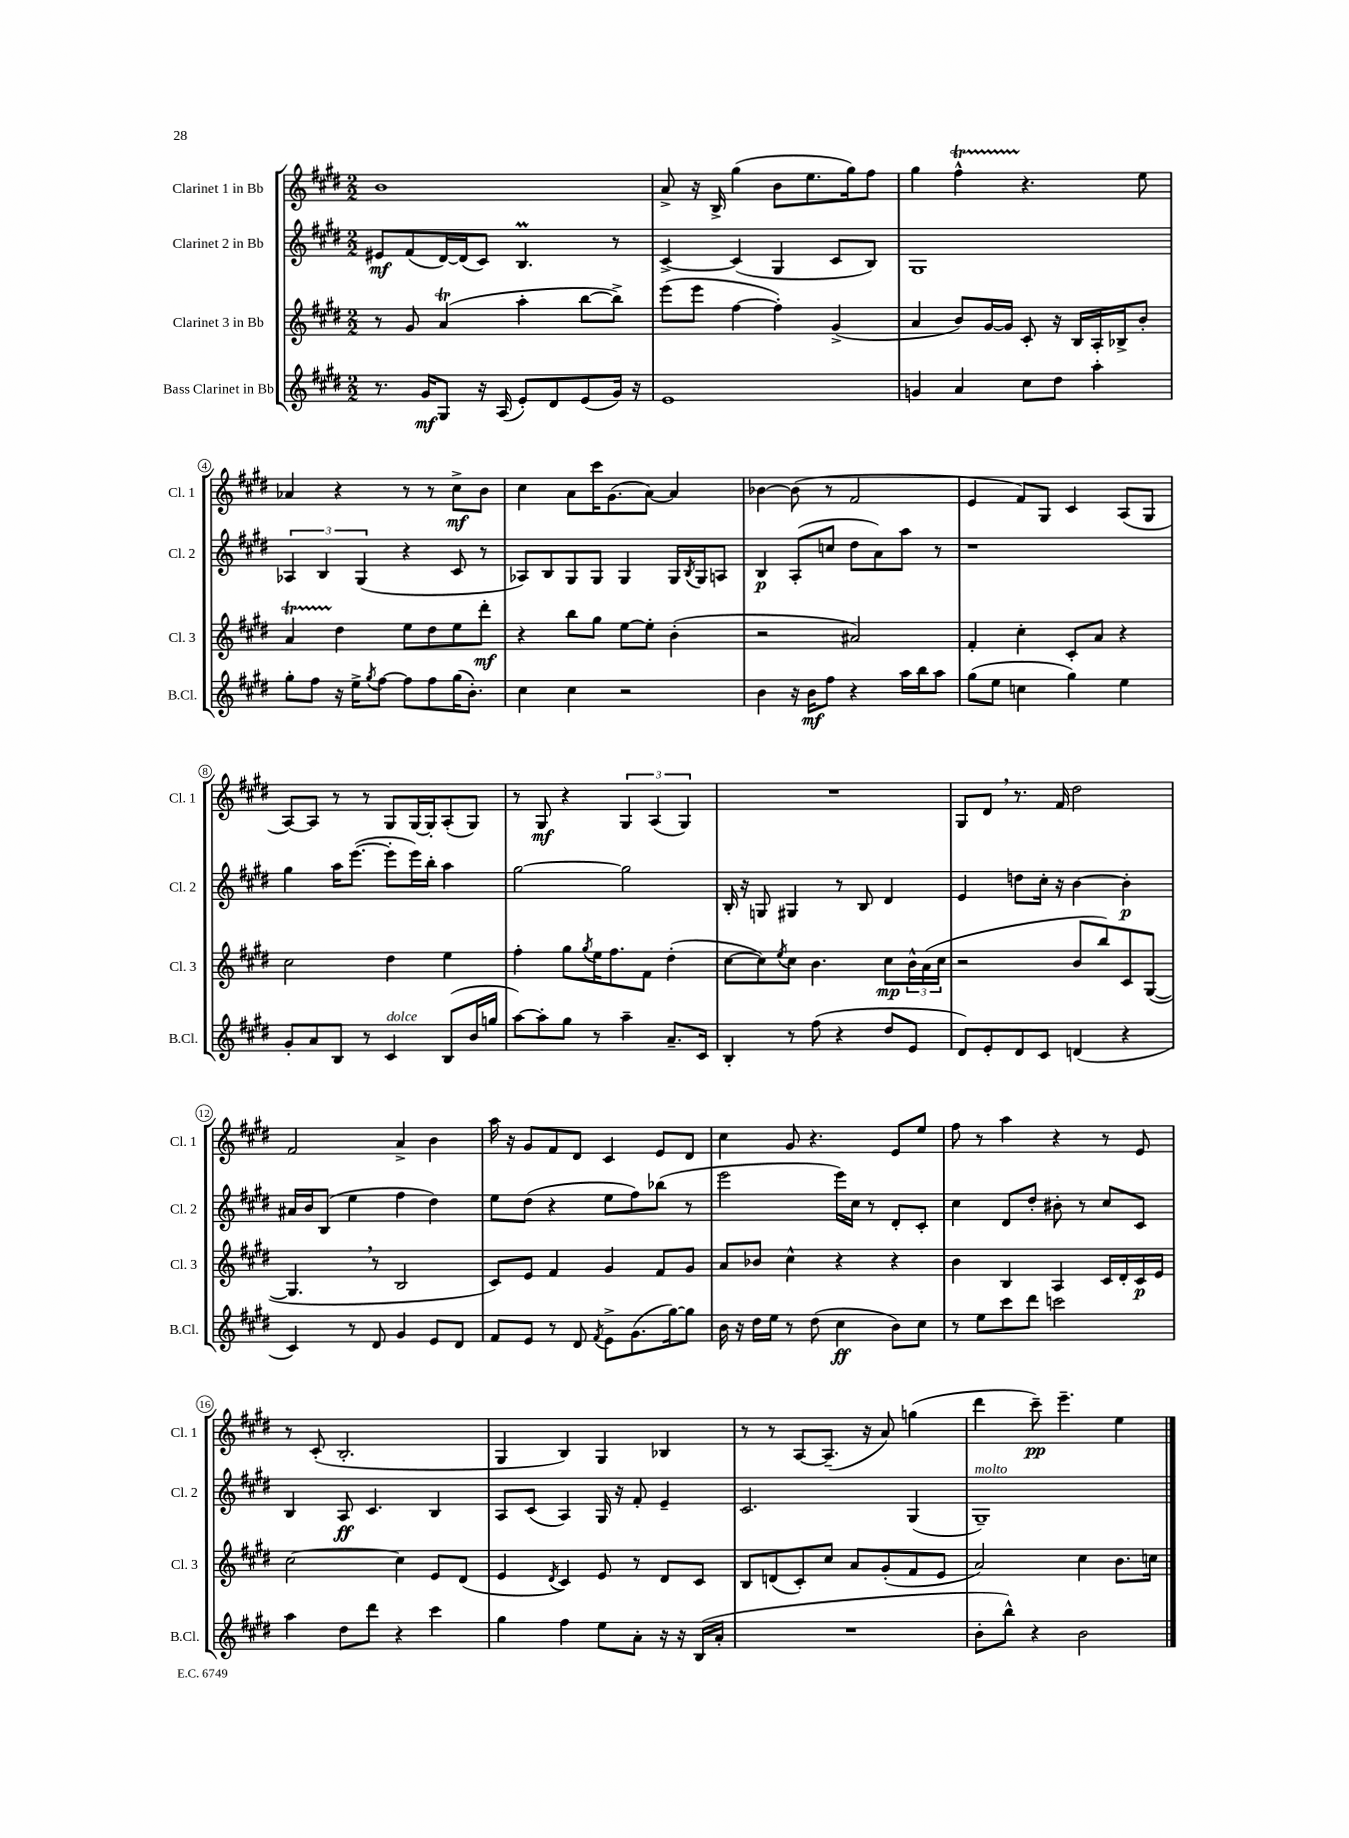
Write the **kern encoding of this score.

**kern	**dynam	**kern	**dynam	**kern	**dynam	**kern	**dynam
*part4	*part4	*part3	*part3	*part2	*part2	*part1	*part1
*staff4	*staff4	*staff3	*staff3	*staff2	*staff2	*staff1	*staff1
*I"Bass Clarinet in Bb	*	*I"Clarinet 3 in Bb	*	*I"Clarinet 2 in Bb	*	*I"Clarinet 1 in Bb	*
*I'B.Cl.	*	*I'Cl. 3	*	*I'Cl. 2	*	*I'Cl. 1	*
*clefG2	*	*clefG2	*	*clefG2	*	*clefG2	*
*k[f#c#g#d#]	*	*k[f#c#g#d#]	*	*k[f#c#g#d#]	*	*k[f#c#g#d#]	*
*M2/2	*	*M2/2	*	*M2/2	*	*M2/2	*
=1	=1	=1	=1	=1	=1	=1	=1
8.r	.	8r	.	8e#X/L	mf	1b	.
.	.	8g#/	.	(8f#/	.	.	.
16g#/KL	mf	.	.	.	.	.	.
8G#/J	.	(4aT/	.	[16d#/L)	.	.	.
.	.	.	.	(16d#/J]	.	.	.
16r	.	.	.	8c#/J)	.	.	.
(16A/	.	.	.	.	.	.	.
8e'/L)	.	4aa'\	.	4.BM/	.	.	.
8d#/	.	.	.	.	.	.	.
(8e/	.	[8bb\L	.	.	.	.	.
16g#/Jk)	.	8bb^\J])	.	8r	.	.	.
16r	.	.	.	.	.	.	.
=2	=2	=2	=2	=2	=2	=2	=2
1e	.	(8eee\L	.	[4c#^/	.	8a^/	.
.	.	8eee\J	.	.	.	16r	.
.	.	.	.	.	.	16B^/	.
.	.	[4ff#\	.	(4c#/]	.	(4gg#\	.
.	.	4ff#'\])	.	4G#/	.	8b\L	.
.	.	.	.	.	.	8.ee\	.
.	.	(4g#^/	.	8c#/L	.	.	.
.	.	.	.	.	.	16gg#\k)	.
.	.	.	.	8B/J)	.	8ff#\J	.
=3	=3	=3	=3	=3	=3	=3	=3
4gn/	.	4a/	.	1G#	.	4gg#\	.
4a/	.	8b/L)	.	.	.	4ff#T^^\	.
.	.	[16g#/L	.	.	.	.	.
.	.	16g#/JJ]	.	.	.	.	.
8cc#\L	.	8c#'/	.	.	.	4.r	.
8dd#\J	.	16r	.	.	.	.	.
.	.	16B/LL	.	.	.	.	.
4aa'\	.	16A'/	.	.	.	.	.
.	.	16B-X^/J	.	.	.	.	.
.	.	8b'/J	.	.	.	8ee\	.
!!LO:LB:g=z
=4	=4	=4	=4	=4	=4	=4	=4
8gg#'\L	.	4aT/	.	6A-X/	.	4a-X/	.
8ff#\J	.	.	.	.	.	.	.
.	.	.	.	6B/	.	.	.
16r	.	4dd#\	.	.	.	4r	.
16ee^\KL	.	.	.	.	.	.	.
.	.	.	.	(6G#/	.	.	.
8qgg#/	.	.	.	.	.	.	.
[8ff#\J	.	.	.	.	.	.	.
8ff#\L]	.	8ee\L	.	4r	.	8r	.
8ff#\	.	8dd#\	.	.	.	8r	.
(16gg#\K	.	8ee\	.	8c#/	.	8cc#^\L	mf
8.b'\J)	.	.	.	.	.	.	.
.	.	8ddd#'\J	mf	8r	.	8b\J	.
=5	=5	=5	=5	=5	=5	=5	=5
4cc#\	.	4r	.	8A-X/L)	.	4cc#\	.
.	.	.	.	8B/	.	.	.
4cc#\	.	8bb\L	.	8G#/	.	8a\L	.
.	.	8gg#\J	.	8G#/J	.	16ccc#\K	.
.	.	.	.	.	.	(8.g#\	.
2r	.	[8ee\L	.	4G#/	.	.	.
.	.	8ee'\J]	.	.	.	[8a\J)	.
.	.	(4b'\	.	16G#/LL	.	4a/]	.
.	.	.	.	8qB/	.	.	.
.	.	.	.	16G#/J	.	.	.
.	.	.	.	8An/J	.	.	.
=6	=6	=6	=6	=6	=6	=6	=6
4b\	.	2r	.	4B/	p	[4b-X\	.
16r	.	.	.	(8A'/L	.	(8b-\]	.
16b\KL	mf	.	.	.	.	.	.
8ff#\J	.	.	.	8ccn/J	.	8r	.
4r	.	2a#X/)	.	8dd#\L	.	2f#/	.
.	.	.	.	8a\)	.	.	.
16aa\LL	.	.	.	8aa\J	.	.	.
16bb\J	.	.	.	.	.	.	.
8aa\J	.	.	.	8r	.	.	.
=7	=7	=7	=7	=7	=7	=7	=7
(8gg#\L	.	4f#'/	.	1r	.	4e/	.
8ee\J	.	.	.	.	.	.	.
4ccn\	.	4cc#'\	.	.	.	8f#/L)	.
.	.	.	.	.	.	8G#/J	.
4gg#\)	.	8c#'/L	.	.	.	4c#/	.
.	.	8a/J	.	.	.	.	.
4ee\	.	4r	.	.	.	(8A/L	.
.	.	.	.	.	.	8G#/J	.
!!LO:LB:g=z
=8	=8	=8	=8	=8	=8	=8	=8
8g#'/L	.	2cc#\	.	4gg#\	.	[8A/L)	.
8a/	.	.	.	.	.	8A/J]	.
8B/J	.	.	.	16aa\KL	.	8r	.
.	.	.	.	([8.eee\J	.	.	.
8r	.	.	.	.	.	8r	.
!LO:TX:a:i:t=dolce	!	!	!	!	!	!	!
4c#/	.	4dd#\	.	8eee'\L]	.	8G#/L	.
.	.	.	.	16eee\L)	.	[16G#/L	.
.	.	.	.	16bb'\JJ	.	16G#'/J]	.
(8B/L	.	4ee\	.	4aa\	.	(8A'/	.
16b/L	.	.	.	.	.	8G#/J)	.
16ggn/JJ	.	.	.	.	.	.	.
=9	=9	=9	=9	=9	=9	=9	=9
[8aa\L)	.	4ff#'\	.	[2gg#\	.	8r	.
8aa'\]	.	.	.	.	.	8G#/	mf
8gg#\J	.	8gg#\L	.	.	.	4r	.
.	.	8qgg#/	.	.	.	.	.
8r	.	16ee\K	.	.	.	.	.
.	.	8.ff#\	.	.	.	.	.
4aa~\	.	.	.	2gg#\]	.	6G#/	.
.	.	8f#\J	.	.	.	.	.
.	.	.	.	.	.	(6A/	.
8.a~/L	.	(4dd#'\	.	.	.	.	.
.	.	.	.	.	.	6G#/)	.
16c#/Jk	.	.	.	.	.	.	.
=10	=10	=10	=10	=10	=10	=10	=10
4B'/	.	[8cc#\L	.	16B'/	.	1r	.
.	.	.	.	16r	.	.	.
.	.	8cc#\])	.	8Gn/	.	.	.
.	.	8qee/	.	.	.	.	.
8r	.	8cc#\J	.	4G#X/	.	.	.
(8ff#\	.	4.b\	.	.	.	.	.
4r	.	.	.	8r	.	.	.
.	.	.	.	8B/	.	.	.
8dd#/L	.	8cc#\L	mp	4d#/	.	.	.
8e/J	.	24b^^\L	.	.	.	.	.
.	.	(24a\	.	.	.	.	.
.	.	24cc#\JJ	.	.	.	.	.
=11	=11	=11	=11	=11	=11	=11	=11
8d#/L)	.	2r	.	4e/	.	8G#/L	.
8e'/	.	.	.	.	.	8d#,/J	.
8d#/	.	.	.	8ddn\L	.	8.r	.
8c#/J	.	.	.	16cc#'\Jk	.	.	.
.	.	.	.	16r	.	16f#/	.
(4dn/	.	8b/L	.	[4b\	.	2dd#\	.
.	.	8bb/)	.	.	.	.	.
4r	.	8c#/	.	4b'\]	p	.	.
.	.	([8G#/J	.	.	.	.	.
!!LO:LB:g=z
=12	=12	=12	=12	=12	=12	=12	=12
4c#/)	.	4.G#,/]	.	16a#X/LL	.	2f#/	.
.	.	.	.	16b/J	.	.	.
.	.	.	.	(8B/J	.	.	.
8r	.	.	.	4ee\	.	.	.
8d#/	.	8r	.	.	.	.	.
4g#/	.	2B/	.	4ff#\	.	4a^/	.
8e/L	.	.	.	4dd#\)	.	4b\	.
8d#/J	.	.	.	.	.	.	.
=13	=13	=13	=13	=13	=13	=13	=13
8f#/L	.	8c#/L)	.	8ee\L	.	16aa\	.
.	.	.	.	.	.	16r	.
8e/J	.	8e/J	.	(8dd#\J	.	8g#/L	.
8r	.	4f#/	.	4r	.	8f#/	.
8d#/	.	.	.	.	.	8d#/J	.
8qf#/	.	.	.	.	.	.	.
8e^\L	.	4g#/	.	8ee\L	.	4c#/	.
(8.g#\	.	.	.	8ff#\)	.	.	.
.	.	8f#/L	.	(8bb-X\J	.	8e/L	.
[16gg#\k)	.	.	.	.	.	.	.
8gg#\J]	.	8g#/J	.	8r	.	8d#/J	.
=14	=14	=14	=14	=14	=14	=14	=14
16b\	.	8a/L	.	2eee\	.	4cc#\	.
16r	.	.	.	.	.	.	.
16dd#\LL	.	8b-X/J	.	.	.	.	.
16ee\JJ	.	.	.	.	.	.	.
8r	.	4cc#^^\	.	.	.	8g#/	.
(8dd#\	.	.	.	.	.	4.r	.
4cc#\	ff	4r	.	16eee\LL)	.	.	.
.	.	.	.	16cc#\JJ	.	.	.
.	.	.	.	8r	.	.	.
8b\L)	.	4r	.	8d#'/L	.	8e/L	.
8cc#\J	.	.	.	8c#'/J	.	8ee/J	.
=15	=15	=15	=15	=15	=15	=15	=15
8r	.	4b\	.	4cc#\	.	8ff#\	.
8ee\L	.	.	.	.	.	8r	.
8ccc#\	.	4B/	.	8d#/L	.	4aa\	.
8ddd#\J	.	.	.	8dd#'/J	.	.	.
2cccn\	.	4A/	.	8b#X'\	.	4r	.
.	.	.	.	8r	.	.	.
.	.	16c#/LL	.	8cc#/L	.	8r	.
.	.	16d#'/	.	.	.	.	.
.	.	16c#/	p	8c#/J	.	8e/	.
.	.	16e/JJ	.	.	.	.	.
!!LO:LB:g=z
=16	=16	=16	=16	=16	=16	=16	=16
4aa\	.	[2cc#\	.	4B/	.	8r	.
.	.	.	.	.	.	(8c#'/	.
8dd#\L	.	.	.	8A/	ff	2.B'/	.
8ddd#\J	.	.	.	4.c#/	.	.	.
4r	.	4cc#\]	.	.	.	.	.
4ccc#\	.	8e/L	.	4B/	.	.	.
.	.	(8d#/J	.	.	.	.	.
=17	=17	=17	=17	=17	=17	=17	=17
4gg#\	.	4e/	.	8A/L	.	4G#/	.
.	.	.	.	(8c#/J	.	.	.
.	.	8qd#/	.	.	.	.	.
4ff#\	.	4c#/)	.	4A/)	.	4B/)	.
8ee\L	.	8e/	.	16G#/	.	4G#/	.
.	.	.	.	16r	.	.	.
8a'\J	.	8r	.	8f#'/	.	.	.
16r	.	8d#/L	.	4e~/	.	4B-X/	.
16r	.	.	.	.	.	.	.
(16B/LL	.	8c#/J	.	.	.	.	.
16a'/JJ	.	.	.	.	.	.	.
=18	=18	=18	=18	=18	=18	=18	=18
1r	.	8B/L	.	2.c#/	.	8r	.
.	.	(8dn/	.	.	.	8r	.
.	.	8c#'/)	.	.	.	[8A/L	.
.	.	8cc#/J	.	.	.	(8.A~/J]	.
.	.	8a/L	.	.	.	.	.
.	.	.	.	.	.	16r	.
.	.	(8g#'/	.	.	.	8a/)	.
.	.	8f#/	.	(4G#/	.	(4ggn\	.
.	.	8e/J	.	.	.	.	.
=19	=19	=19	=19	=19	=19	=19	=19
!	!	!	!	!LO:TX:a:i:t=molto	!	!	!
8b'\L	.	2a/)	.	1G#~)	.	4ddd#\	.
8bb^^\J)	.	.	.	.	.	.	.
4r	.	.	.	.	.	8ccc#~\)	pp
.	.	.	.	.	.	4.eee~\	.
2b\	.	4cc#\	.	.	.	.	.
.	.	8.b\L	.	.	.	4ee\	.
.	.	16ccn\Jk	.	.	.	.	.
==	==	==	==	==	==	==	==
*-	*-	*-	*-	*-	*-	*-	*-
